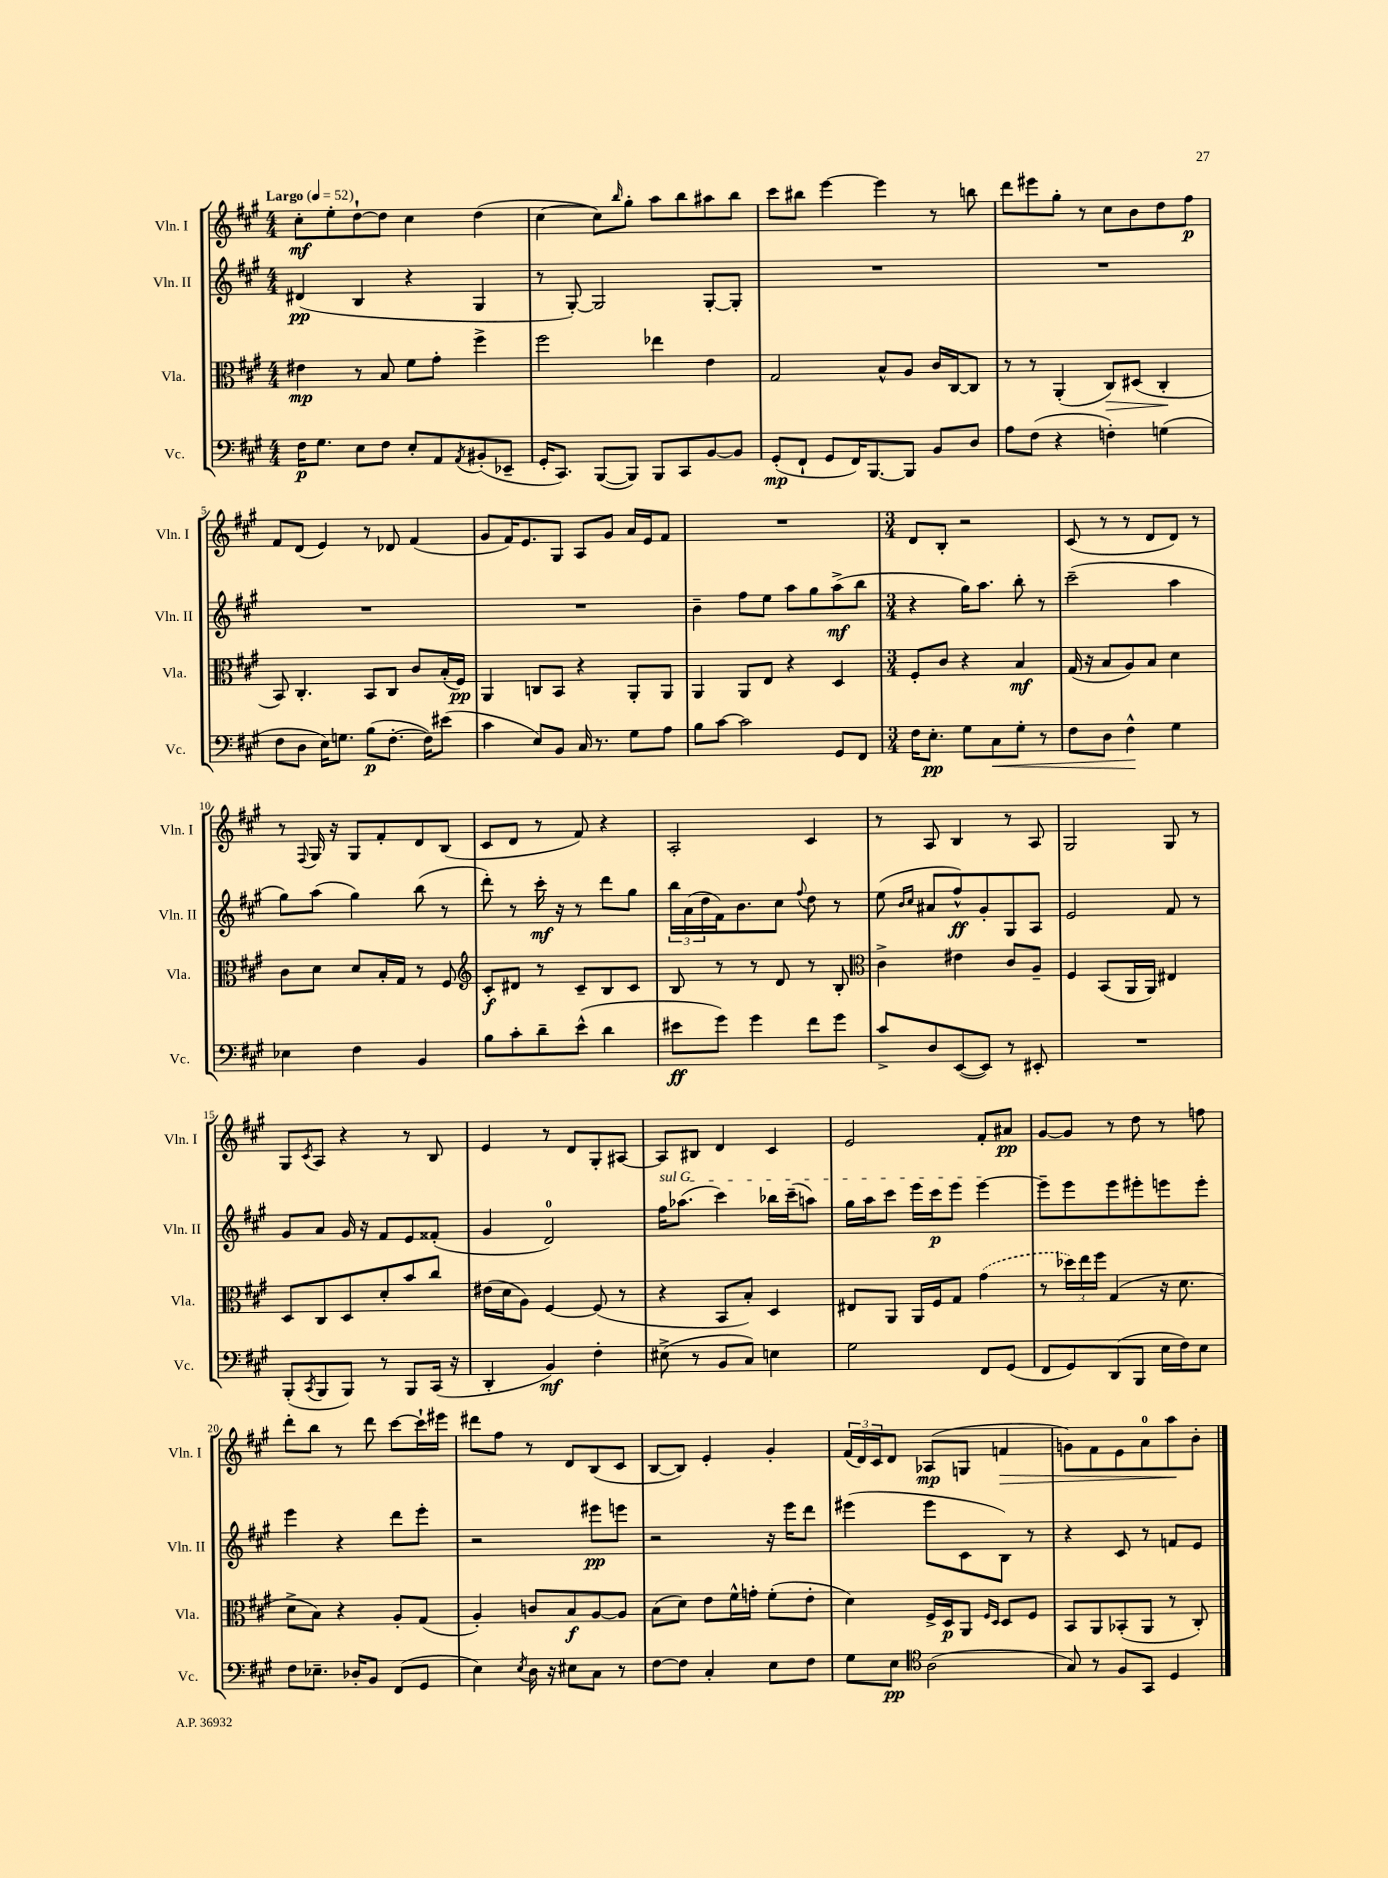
<<
\new StaffGroup <<
\new Staff = "s0" \with { instrumentName = "Vln. I" shortInstrumentName = "Vln. I" } {
    \clef treble \key a \major \numericTimeSignature \time 4/4 \tempo "Largo" 4 = 52
    cis''8-.\mf e''8-. d''8~-! d''8 cis''4 d''4( |
    cis''4~ cis''8) \grace { b''16 } gis''8-. a''8 b''8 ais''8 b''8 |
    cis'''8 bis''8 e'''4~ e'''4 r8 b''8 |
    d'''8 eis'''8 gis''8-. r8 cis''8 b'8 d''8 fis''8\p |
    fis'8 d'8( e'4) r8 des'8 fis'4( |
    gis'8 fis'16) e'8. gis8 a8 gis'8 a'16 e'16 fis'8 |
    R1 |
    \numericTimeSignature \time 3/4 d'8 b8-. r2 |
    cis'8( r8 r8 d'8 d'8) r8 |
    r8 \appoggiatura { fis8 } gis16 r16 gis8 fis'8-. d'8 b8( |
    cis'8 d'8 r8 fis'8) r4 |
    a2-. cis'4 |
    r8 a8 b4 r8 a8 |
    gis2 gis8 r8 |
    gis8 \acciaccatura { cis'8 } a8 r4 r8 b8 |
    e'4 r8 d'8 gis8-. ais8~ |
    ais8 bis8 d'4 cis'4 |
    e'2 fis'8-. ais'8\pp |
    gis'8~ gis'8 r8 d''8 r8 f''8 |
    d'''8-. b''8 r8 d'''8 cis'''8~ cis'''16-! eis'''16 |
    dis'''8 fis''8 r8 d'8 b8( cis'8 |
    b8~ b8) e'4-. gis'4-. |
    \tuplet 3/2 { fis'16( d'16) cis'16 } d'8 aes8\mp( g8 f'4\> |
    g'8) fis'8 e'8 a'8-0 a''8\! b'8-. \bar "|." |
}
\new Staff = "s1" \with { instrumentName = "Vln. II" shortInstrumentName = "Vln. II" } {
    \clef treble \key a \major \numericTimeSignature \time 4/4
    dis'4\pp( b4 r4 gis4 |
    r8 gis8~-.) gis2 gis8~-. gis8-. |
    R1 |
    R1 |
    R1 |
    R1 |
    b'4-- fis''8 e''8 a''8 gis''8 a''8->\mf( b''8 |
    \numericTimeSignature \time 3/4 r4 gis''16) a''8. b''8-. r8 |
    cis'''2--( a''4 |
    gis''8) a''8( gis''4) b''8( r8 |
    d'''8-.) r8 cis'''16-.\mf r16 r8 d'''8 gis''8 |
    \tuplet 3/2 { b''16 a'16( d''16 } fis'16) b'8. cis''8 \appoggiatura { fis''8 } d''8 r8 |
    e''8( \grace { b'16 cis''16 } ais'8 fis''8-^\ff) gis'8-. gis8 a8 |
    e'2 fis'8 r8 |
    gis'8 a'8 gis'16 r16 fis'8 e'8 fisis'8-.( |
    gis'4 d'2-0) |
    \once \override TextSpanner.bound-details.left.text = \markup { \italic "sul G" } fis''16\startTextSpan aes''8.( cis'''4) bes''16 cis'''16--( a''8) |
    gis''16 a''16 cis'''8 e'''16 cis'''16\p e'''8 e'''4~\stopTextSpan |
    e'''8-- e'''8 e'''8 eis'''8-. e'''8 e'''8-. |
    e'''4 r4 d'''8 e'''8-. |
    r2 eis'''8\pp e'''8 |
    r2 r16 e'''16 d'''8 |
    eis'''4( eis'''8 cis'8 b8) r8 |
    r4 cis'8 r8 f'8 e'8 \bar "|." |
}
\new Staff = "s2" \with { instrumentName = "Vla." shortInstrumentName = "Vla." } {
    \clef alto \key a \major \numericTimeSignature \time 4/4
    eis'4\mp r8 b8 fis'8 gis'8-. fis''4-> |
    fis''2 ees''4 e'4 |
    gis2 b8-^ a8 cis'16 cis16~ cis8 |
    r8 r8 a,4-.( cis8\>) dis8( cis4-.\! |
    b,8) cis4.-. b,8 cis8 cis'8 b16-.( fis16\pp) |
    a,4 c8 b,8 r4 a,8-. a,8 |
    a,4 a,8 e8 r4 d4 |
    \numericTimeSignature \time 3/4 fis8-. cis'8 r4 b4\mf |
    gis16( r16 b8 a8) b8 d'4 |
    cis'8 d'8 d'8 b16-. gis16 r8 fis8 |
    \clef treble cis'8-.\f dis'8 r8 cis'8-- b8 cis'8 |
    b8 r8 r8 d'8 r8 b8-. |
    \clef alto cis'4-> eis'4 cis'8 a8-- |
    fis4 b,8( a,16 a,16) eis4 |
    d8 cis8 d8 d'8-. b'8 cis''8 |
    eis'16( d'16 a8) fis4~ fis8( r8 |
    r4 b,8 b8-.) d4 |
    eis8 a,8 a,16 fis16 gis8 \once \slurDashed gis'4( |
    r8 \tuplet 3/2 { des''16) e''16 fis''16 } gis4( r16 d'8. |
    d'8-> b8) r4 a8-. gis8( |
    a4-.) c'8 b8\f a8~ a8 |
    b8( d'8) e'8 fis'16-^ g'16-. fis'8-.( e'8-. |
    d'4) fis16-> d16\p a,8 \grace { fis16 d16 } d8 fis8 |
    b,8 a,8 bes,8-.( a,8 r8 cis8-.) \bar "|." |
}
\new Staff = "s3" \with { instrumentName = "Vc." shortInstrumentName = "Vc." } {
    \clef bass \key a \major \numericTimeSignature \time 4/4
    fis16\p gis8. e8 fis8 e8-. a,8 \acciaccatura { a,8 } bis,8-.( ees,8-- |
    gis,16-. cis,8.) b,,8~( b,,8) b,,8 cis,8 b,8~ b,8 |
    gis,8-.\mp( fis,8-! gis,8 fis,16) b,,8.~ b,,8 b,8 d8 |
    a8 fis8( r4 f4-.) g4( |
    fis8 d8 e16) g8. b8\p( fis8.~-. fis16) eis'8( |
    cis'4 e8) b,8 cis16 r8. gis8 a8 |
    b8 cis'8~ cis'2 gis,8 fis,8 |
    \numericTimeSignature \time 3/4 fis16 e8.-.\pp gis8 cis8\< gis8-. r8 |
    fis8 d8 fis4-^\! gis4 |
    ees4 fis4 b,4 |
    b8 cis'8-. d'8-- e'8-^( d'4 |
    eis'8\ff gis'8) gis'4 fis'8 gis'8 |
    cis'8-> d8 e,8~( e,8) r8 eis,8-. |
    R2. |
    b,,8-.( \acciaccatura { cis,8 } b,,8 b,,8) r8 b,,8 cis,16( r16 |
    d,4-. b,4\mf) fis4-. |
    eis8->( r8 b,8 cis8) e4 |
    gis2 fis,8 gis,8( |
    fis,8 gis,8) d,8( b,,8 e16 fis16) e8 |
    fis8 ees8.-- des16-. b,8 fis,8( gis,8 |
    e4) \acciaccatura { e8 } d16 r16 eis8 cis8 r8 |
    fis8~ fis8 cis4-. e8 fis8 |
    gis8 e8\pp \clef tenor a2( |
    gis8) r8 fis8 gis,8 d4 \bar "|." |
}
>>
>>
